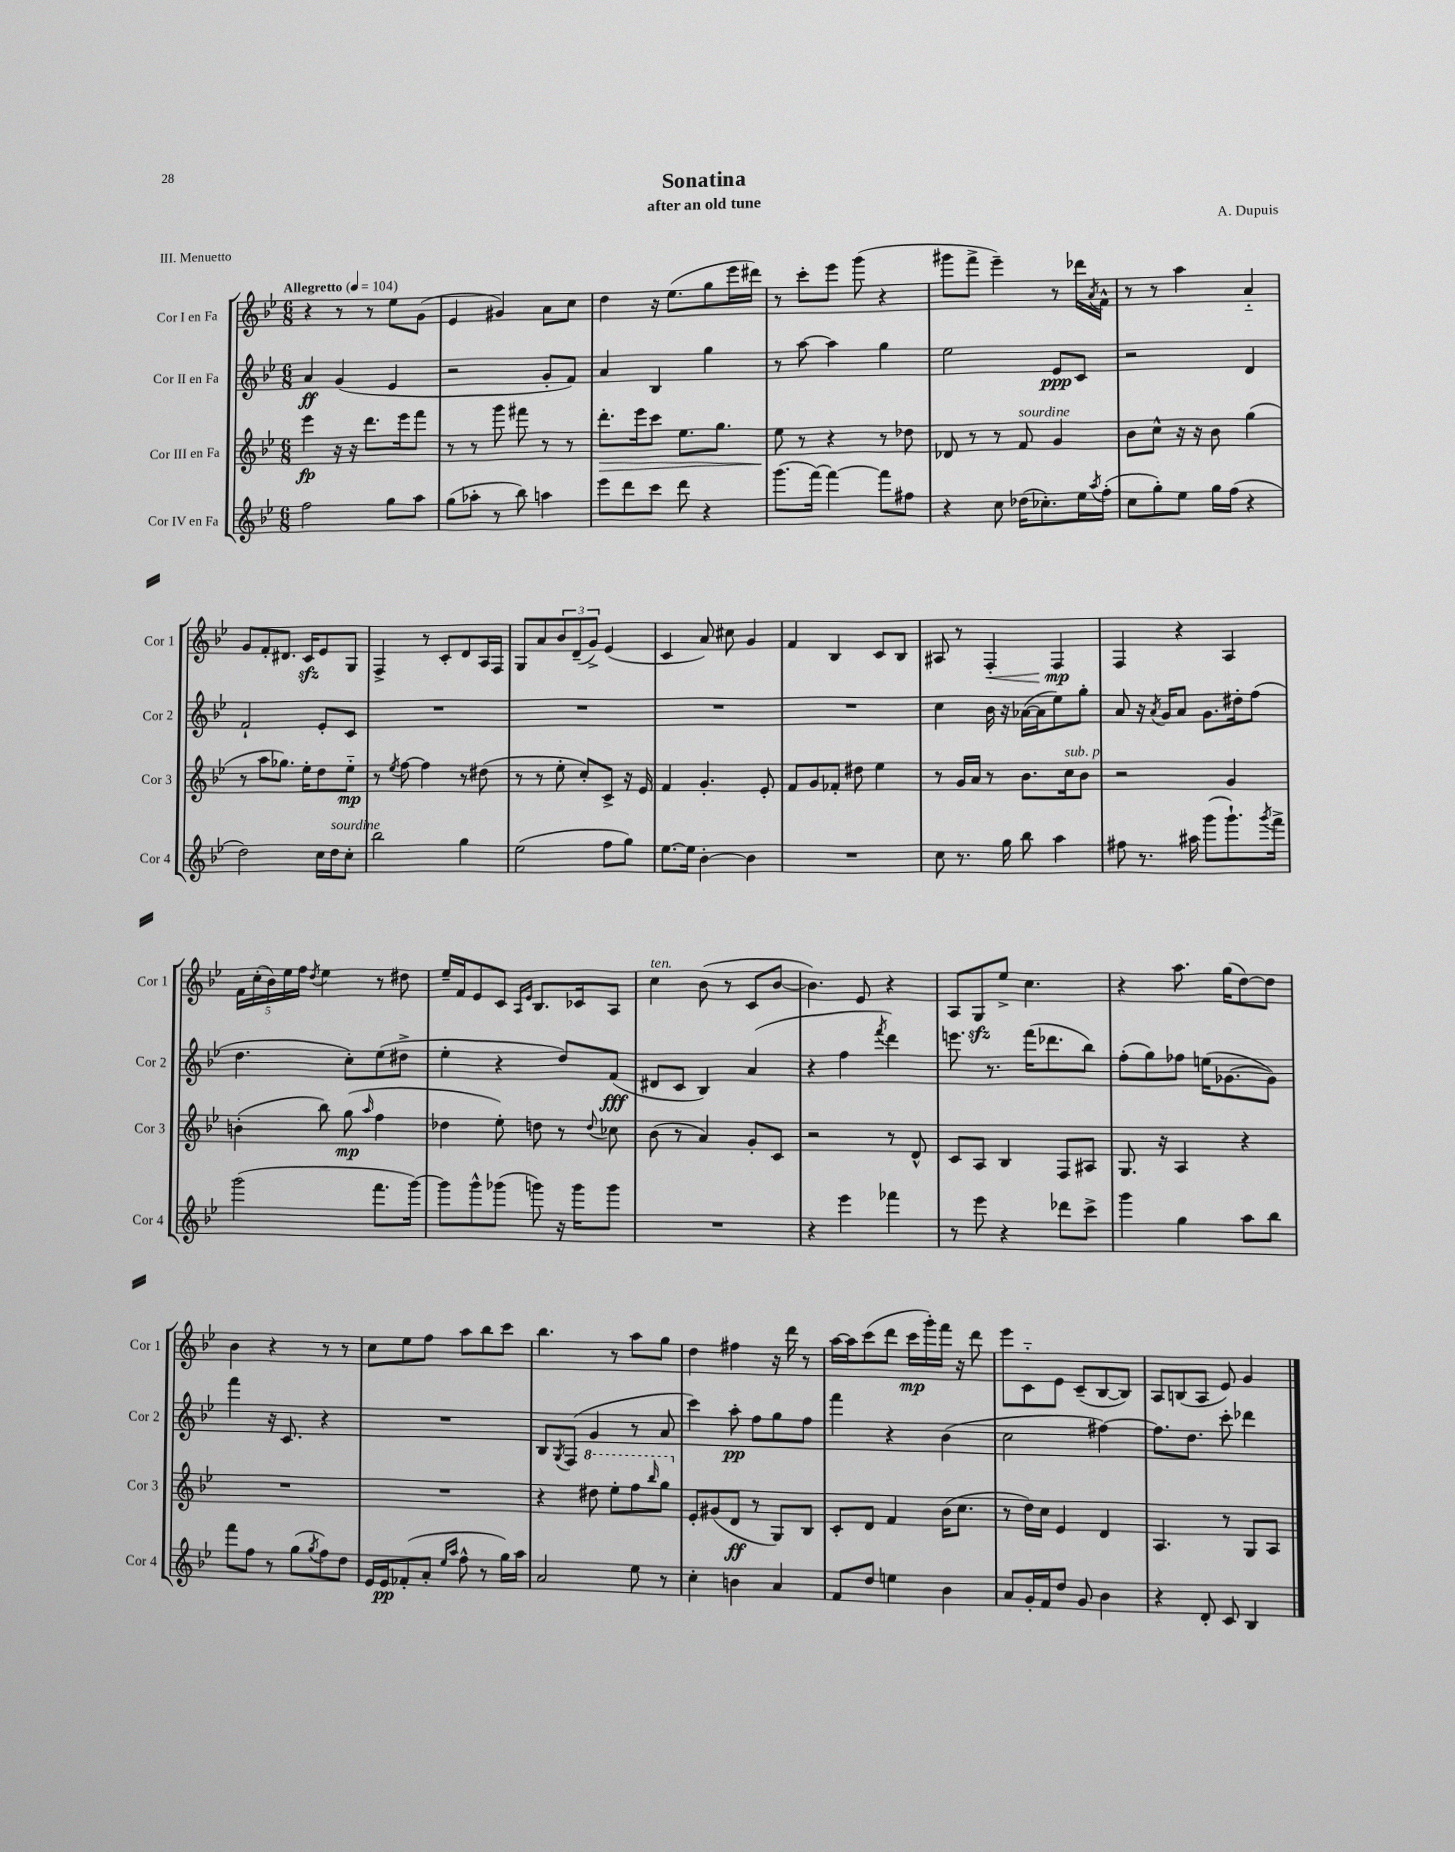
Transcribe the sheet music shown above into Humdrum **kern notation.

**kern	**dynam	**kern	**dynam	**kern	**dynam	**kern	**dynam
*part4	*part4	*part3	*part3	*part2	*part2	*part1	*part1
*staff4	*staff4	*staff3	*staff3	*staff2	*staff2	*staff1	*staff1
*I"Cor IV en Fa	*	*I"Cor III en Fa	*	*I"Cor II en Fa	*	*I"Cor I en Fa	*
*I'Cor 4	*	*I'Cor 3	*	*I'Cor 2	*	*I'Cor 1	*
*clefG2	*	*clefG2	*	*clefG2	*	*clefG2	*
*k[b-e-]	*	*k[b-e-]	*	*k[b-e-]	*	*k[b-e-]	*
*M6/8	*	*M6/8	*	*M6/8	*	*M6/8	*
*MM104	*	*MM104	*	*MM104	*	*MM104	*
=1	=1	=1	=1	=1	=1	=1	=1
!	!	!	!	!	!	!LO:TX:a:B:t=Allegretto	!
2ff\	.	4eee-\	fp	4a/	ff	4r	.
.	.	16r	.	(4g/	.	8r	.
.	.	16r	.	.	.	.	.
.	.	8.ddd\L	.	.	.	8r	.
8gg\L	.	.	.	4e-/	.	8ee-\L	.
.	.	16eee-\k	.	.	.	.	.
8aa\J	.	8fff\J	.	.	.	(8g\J	.
=2	=2	=2	=2	=2	=2	=2	=2
(8gg\L	.	8r	.	2r	.	4e-/	.
8aa-X'\J	.	8r	.	.	.	.	.
8r	.	8ggg\	.	.	.	4g#X/)	.
8bb-\)	.	8fff#X\	.	.	.	.	.
4aan\	.	8r	.	8g'/L	.	8a\L	.
.	.	8r	.	8f/J)	.	8cc\J	.
=3	=3	=3	=3	=3	=3	=3	=3
!	!	!	!LO:HP:b	!	!	!	!
8eee-\L	.	8.ddd'\L	>	4a/	.	4dd\	.
8ddd\	.	.	.	.	.	.	.
.	.	16eee-\k	.	.	.	.	.
8ccc\J	.	8ccc\J	.	4B-/	.	16r	.
.	.	.	.	.	.	(8.ee-\L	.
8ddd\	.	8.ee-\L	.	.	.	.	.
4r	.	.	.	4gg\	.	8gg\	.
.	.	8.gg\J	.	.	.	.	.
.	.	.	.	.	.	16eee-\L	.
.	.	.	.	.	.	16ddd#X\JJ)	.
=4	=4	=4	=4	=4	=4	=4	=4
(8.ggg\L	.	8ee-\	.	8r	.	8r	.
.	.	8r	]	[8aa\	.	8ccc'\L	.
[16fff\Jk)	.	.	.	.	.	.	.
4fff\_	.	4r	.	4aa\]	.	8eee-\J	.
.	.	.	.	.	.	(8ggg\	.
8fff\L]	.	8r	.	4gg\	.	4r	.
8ff#X\J	.	8dd-X\	.	.	.	.	.
=5	=5	=5	=5	=5	=5	=5	=5
4r	.	8d-X/	.	2ee-\	.	8ggg#X\L	.
.	.	8r	.	.	.	8fff^\J	.
8cc\	.	8r	.	.	.	4eee-~\)	.
!	!	!LO:TX:a:i:t=sourdine	!	!	!	!	!
(16dd-X\KL	.	8f/	.	.	.	.	.
8.cc-X'\)	.	.	.	.	.	.	.
.	.	4g/	.	8e-/L	ppp	8r	.
16ee-\L	.	.	.	8c/J	.	16ddd-X\LL	.
8qaa/	.	.	.	.	.	8qa/	.
(16ff'\JJ	.	.	.	.	.	16f^^\JJ	.
=6	=6	=6	=6	=6	=6	=6	=6
8cc\L	.	8b-\L	.	2r	.	8r	.
8gg'\)	.	8cc^^\J	.	.	.	8r	.
8ee-\J	.	16r	.	.	.	4aa\	.
.	.	16r	.	.	.	.	.
16gg\LL	.	8b-\	.	.	.	.	.
(16ff\JJ	.	.	.	.	.	.	.
4r	.	(4gg\	.	4d/	.	4a/	.
!!LO:LB:g=z
=7	=7	=7	=7	=7	=7	=7	=7
2dd\)	.	8r	.	2f`/	.	8g/L	.
.	.	8aa\L	.	.	.	8f'/	.
.	.	8.gg-X\J)	.	.	.	8.d#X/J	.
.	.	16ee-'\KL	.	.	.	16czz/KL	.
16cc\LL	.	8dd\	.	8e-'/L	.	8e-/	.
!LO:TX:a:i:t=sourdine	!	!	!	!	!	!	!
16dd\J	.	.	.	.	.	.	.
8cc'\J	.	8ee-\J	mp	8c/J	.	8G/J	.
=8	=8	=8	=8	=8	=8	=8	=8
2bb-\	.	8r	.	2.r	.	4F^/	.
.	.	8qee-/	.	.	.	.	.
.	.	[8ff\	.	.	.	.	.
.	.	4ff\]	.	.	.	8r	.
.	.	.	.	.	.	8c'/L	.
4gg\	.	8r	.	.	.	8d/	.
.	.	(8dd#X\	.	.	.	16A/L	.
.	.	.	.	.	.	16F/JJ	.
=9	=9	=9	=9	=9	=9	=9	=9
(2ee-\	.	8r	.	2.r	.	8G/L	.
.	.	8r	.	.	.	8a/	.
.	.	8ee-'\	.	.	.	12b-/	.
.	.	.	.	.	.	(12d~/	.
.	.	8cc'/L)	.	.	.	.	.
.	.	.	.	.	.	12g^/J)	.
8ff\L	.	8c^/J	.	.	.	(4e-/	.
8gg\J)	.	16r	.	.	.	.	.
.	.	16e-/	.	.	.	.	.
=10	=10	=10	=10	=10	=10	=10	=10
[8.ee-\L	.	4f/	.	2.r	.	4c/	.
16ee-\Jk]	.	.	.	.	.	.	.
[4b-'\	.	4.g'/	.	.	.	8a/)	.
.	.	.	.	.	.	8cc#X\	.
4b-\]	.	.	.	.	.	4g/	.
.	.	8e-'/	.	.	.	.	.
=11	=11	=11	=11	=11	=11	=11	=11
2.r	.	8f/L	.	2.r	.	4f/	.
.	.	8g/	.	.	.	.	.
.	.	8f-X'/J	.	.	.	4B-/	.
.	.	8dd#X\	.	.	.	.	.
.	.	4ee-\	.	.	.	8c/L	.
.	.	.	.	.	.	8B-/J	.
=12	=12	=12	=12	=12	=12	=12	=12
8cc\	.	8r	.	4cc\	.	8A#X/	.
8.r	.	16g/LL	.	.	.	8r	.
.	.	16a/JJ	.	.	.	.	.
!	!	!	!	!	!	!	!LO:HP:b
.	.	8r	.	16b-\	.	4F'/	<
16gg\	.	.	.	16r	.	.	.
8bb-\	.	8.b-\L	.	([16a-X\LL	.	.	.
.	.	.	.	16a-\J]	.	.	.
4aa\	.	.	.	8ee-\)	.	4F/	mp
!	!	!LO:TX:a:i:t=sub. p	!	!	!	!	!
.	.	16cc\k	.	.	.	.	.
.	.	8b-\J	.	8gg'\J	.	.	.
.	.	.	.	.	.	.	[
=13	=13	=13	=13	=13	=13	=13	=13
8ff#X\	.	2r	.	8a/	.	4F/	.
8.r	.	.	.	16r	.	.	.
.	.	.	.	8qa/	.	.	.
.	.	.	.	16g/KL	.	.	.
.	.	.	.	8a/J	.	4r	.
16aa#X\	.	.	.	.	.	.	.
(8ggg\L	.	.	.	8.g\L	.	.	.
8.ggg`\)	.	4g/	.	.	.	4A/	.
.	.	.	.	16dd#X'\k	.	.	.
.	.	.	.	(8ff\J	.	.	.
8qggg/	.	.	.	.	.	.	.
16fff^\Jk	.	.	.	.	.	.	.
!!LO:LB:g=z
=14	=14	=14	=14	=14	=14	=14	=14
(2ggg\	.	(4bn'\	.	4.dd\	.	20f\LL	.
.	.	.	.	.	.	(20cc'\	.
.	.	.	.	.	.	20b-\)	.
.	.	.	.	.	.	20ee-\	.
.	.	.	.	.	.	20ff\JJ	.
.	.	.	.	.	.	8qdd/	.
.	.	8bb-\)	.	.	.	4ee-\	.
.	.	(8gg\	mp	8cc'\L)	.	.	.
.	.	16qqaa/	.	.	.	.	.
8.fff\L	.	4ff\	.	(8ee-\	.	8r	.
.	.	.	.	8dd#X^\J	.	8dd#X\	.
[16ggg\Jk)	.	.	.	.	.	.	.
=15	=15	=15	=15	=15	=15	=15	=15
8ggg\L]	.	4dd-X\	.	4ee-'\	.	16ee-~/LL	.
.	.	.	.	.	.	16f/J	.
8ggg^^\	.	.	.	.	.	8e-/	.
(8ggg-X\J	.	8ee-'\)	.	4r	.	8c/J	.
.	.	.	.	.	.	16qqA/LL	.
.	.	.	.	.	.	16qqe-/JJ	.
8gggn\)	.	8ddn\	.	.	.	8.B-/L	.
16r	.	8r	.	8dd/L)	.	.	.
16ggg\KL	.	.	.	.	.	16c-X/k	.
.	.	8qqdd/	.	.	.	.	.
8ggg\J	.	8cc-X\	.	(8f/J	fff	8A/J	.
=16	=16	=16	=16	=16	=16	=16	=16
!	!	!	!	!	!	!LO:TX:a:i:t=ten.	!
2.r	.	(8b-\	.	8d#X/L	.	4cc\	.
.	.	8r	.	8c/J	.	.	.
.	.	4a/)	.	4B-/)	.	(8b-\	.
.	.	.	.	.	.	8r	.
.	.	8g'/L	.	(4a/	.	8c/L	.
.	.	8c/J	.	.	.	[8b-/J	.
=17	=17	=17	=17	=17	=17	=17	=17
4r	.	2r	.	4r	.	4.b-\])	.
4eee-\	.	.	.	4ff\	.	.	.
.	.	.	.	.	.	8e-/	.
.	.	.	.	8qfff/	.	.	.
4fff-X\	.	8r	.	4ddd\)	.	4r	.
.	.	8d^^/	.	.	.	.	.
=18	=18	=18	=18	=18	=18	=18	=18
8r	.	8c/L	.	8.eeen\	.	8A/L	.
8eee-\	.	8A/J	.	.	.	8Gzz/	.
.	.	.	.	8.r	.	.	.
4r	.	4B-/	.	.	.	8ee-^/J	.
.	.	.	.	(16fff\KL	.	4.cc\	.
.	.	.	.	8.ddd-X\	.	.	.
8ddd-X\L	.	8F/L	.	.	.	.	.
8ccc^\J	.	8A#X/J	.	8bb-\J)	.	.	.
=19	=19	=19	=19	=19	=19	=19	=19
4ggg\	.	8.G/	.	(8ff'\L	.	4r	.
.	.	.	.	8gg\)	.	.	.
.	.	16r	.	.	.	.	.
4gg\	.	4A/	.	8ff-X\J	.	8.aa\	.
.	.	.	.	(16een\KL	.	.	.
.	.	.	.	[8.g-X\	.	(16gg\KL	.
8aa\L	.	4r	.	.	.	[8dd\)	.
8bb-\J	.	.	.	8g-\J])	.	8dd\J]	.
!!LO:LB:g=z
=20	=20	=20	=20	=20	=20	=20	=20
8fff\L	.	2.r	.	4fff\	.	4b-\	.
8ff\J	.	.	.	.	.	.	.
8r	.	.	.	16r	.	4r	.
.	.	.	.	8.c/	.	.	.
(8gg\L	.	.	.	.	.	.	.
8qgg/	.	.	.	.	.	.	.
8ff\)	.	.	.	4r	.	8r	.
8dd\J	.	.	.	.	.	8r	.
=21	=21	=21	=21	=21	=21	=21	=21
16e-/LL	.	2.r	.	2.r	.	8cc\L	.
16e-/J	pp	.	.	.	.	.	.
(8f-X'/	.	.	.	.	.	8ee-\	.
8a'/J	.	.	.	.	.	8ff\J	.
16qqee-/LL	.	.	.	.	.	.	.
16qqaa/JJ	.	.	.	.	.	.	.
8ff^^\	.	.	.	.	.	8aa\L	.
8r	.	.	.	.	.	8bb-\	.
16gg\LL)	.	.	.	.	.	8ccc\J	.
16aa\JJ	.	.	.	.	.	.	.
=22	=22	=22	=22	=22	=22	=22	=22
2a/	.	4r	.	8B-/L	.	4.bb-\	.
.	.	.	.	8qG/	.	.	.
.	.	.	.	(8F/J	.	.	.
*	*	*8va	*	*	*	*	*
.	.	8ddd#X\	.	4g/	.	.	.
.	.	8eee-'\L	.	.	.	8r	.
8ee-\	.	8fff\	.	8r	.	8aa\L	.
.	.	16qqbbb-/	.	.	.	.	.
8r	.	8ggg\J	.	8a/	.	8gg\J	.
=23	=23	=23	=23	=23	=23	=23	=23
*	*	*X8va	*	*	*	*	*
4cc'\	.	8e-'/L	.	4ccc\)	.	4dd\	.
.	.	(8g#X/	.	.	.	.	.
4bn\	.	8d/J	ff	8aa'\	pp	4ff#X\	.
.	.	8r	.	8ff\L	.	.	.
4a/	.	8G/L)	.	8gg\	.	16r	.
.	.	.	.	.	.	16ddd\	.
.	.	8B-/J	.	8ff\J	.	8r	.
=24	=24	=24	=24	=24	=24	=24	=24
8f/L	.	8c'/L	.	4fff\	.	[16aa\LL	.
.	.	.	.	.	.	16aa\J]	.
8dd/J	.	8d/J	.	.	.	(8ccc\	.
4een\	.	4f/	.	4r	.	8ddd\J	.
.	.	.	.	.	.	16ccc\LL	mp
.	.	.	.	.	.	16ggg'\)	.
4b-\	.	(16b-\KL	.	(4b-\	.	16fff\JJ	.
.	.	8.cc\J	.	.	.	16r	.
.	.	.	.	.	.	8ddd\	.
=25	=25	=25	=25	=25	=25	=25	=25
8a/L	.	8r	.	2cc\	.	8eee-\L	.
16g'/L	.	16dd\LL)	.	.	.	8c\	.
16f/J	.	16cc\JJ	.	.	.	.	.
8dd/J	.	4e-/	.	.	.	8e-\J	.
8g/	.	.	.	.	.	(8c~/L	.
4b-\	.	4d/	.	[4ff#X\)	.	[8B-/	.
.	.	.	.	.	.	8B-/J])	.
=26	=26	=26	=26	=26	=26	=26	=26
4r	.	4.A/	.	8.ff#\L]	.	8A/L	.
.	.	.	.	.	.	(8Bn/	.
.	.	.	.	8.dd\J	.	.	.
8d'/	.	.	.	.	.	8A/J	.
8c/	.	8r	.	8ccc'\	.	8e-/)	.
4B-/	.	8G/L	.	4ddd-X\	.	4g/	.
.	.	8A/J	.	.	.	.	.
==	==	==	==	==	==	==	==
*-	*-	*-	*-	*-	*-	*-	*-
